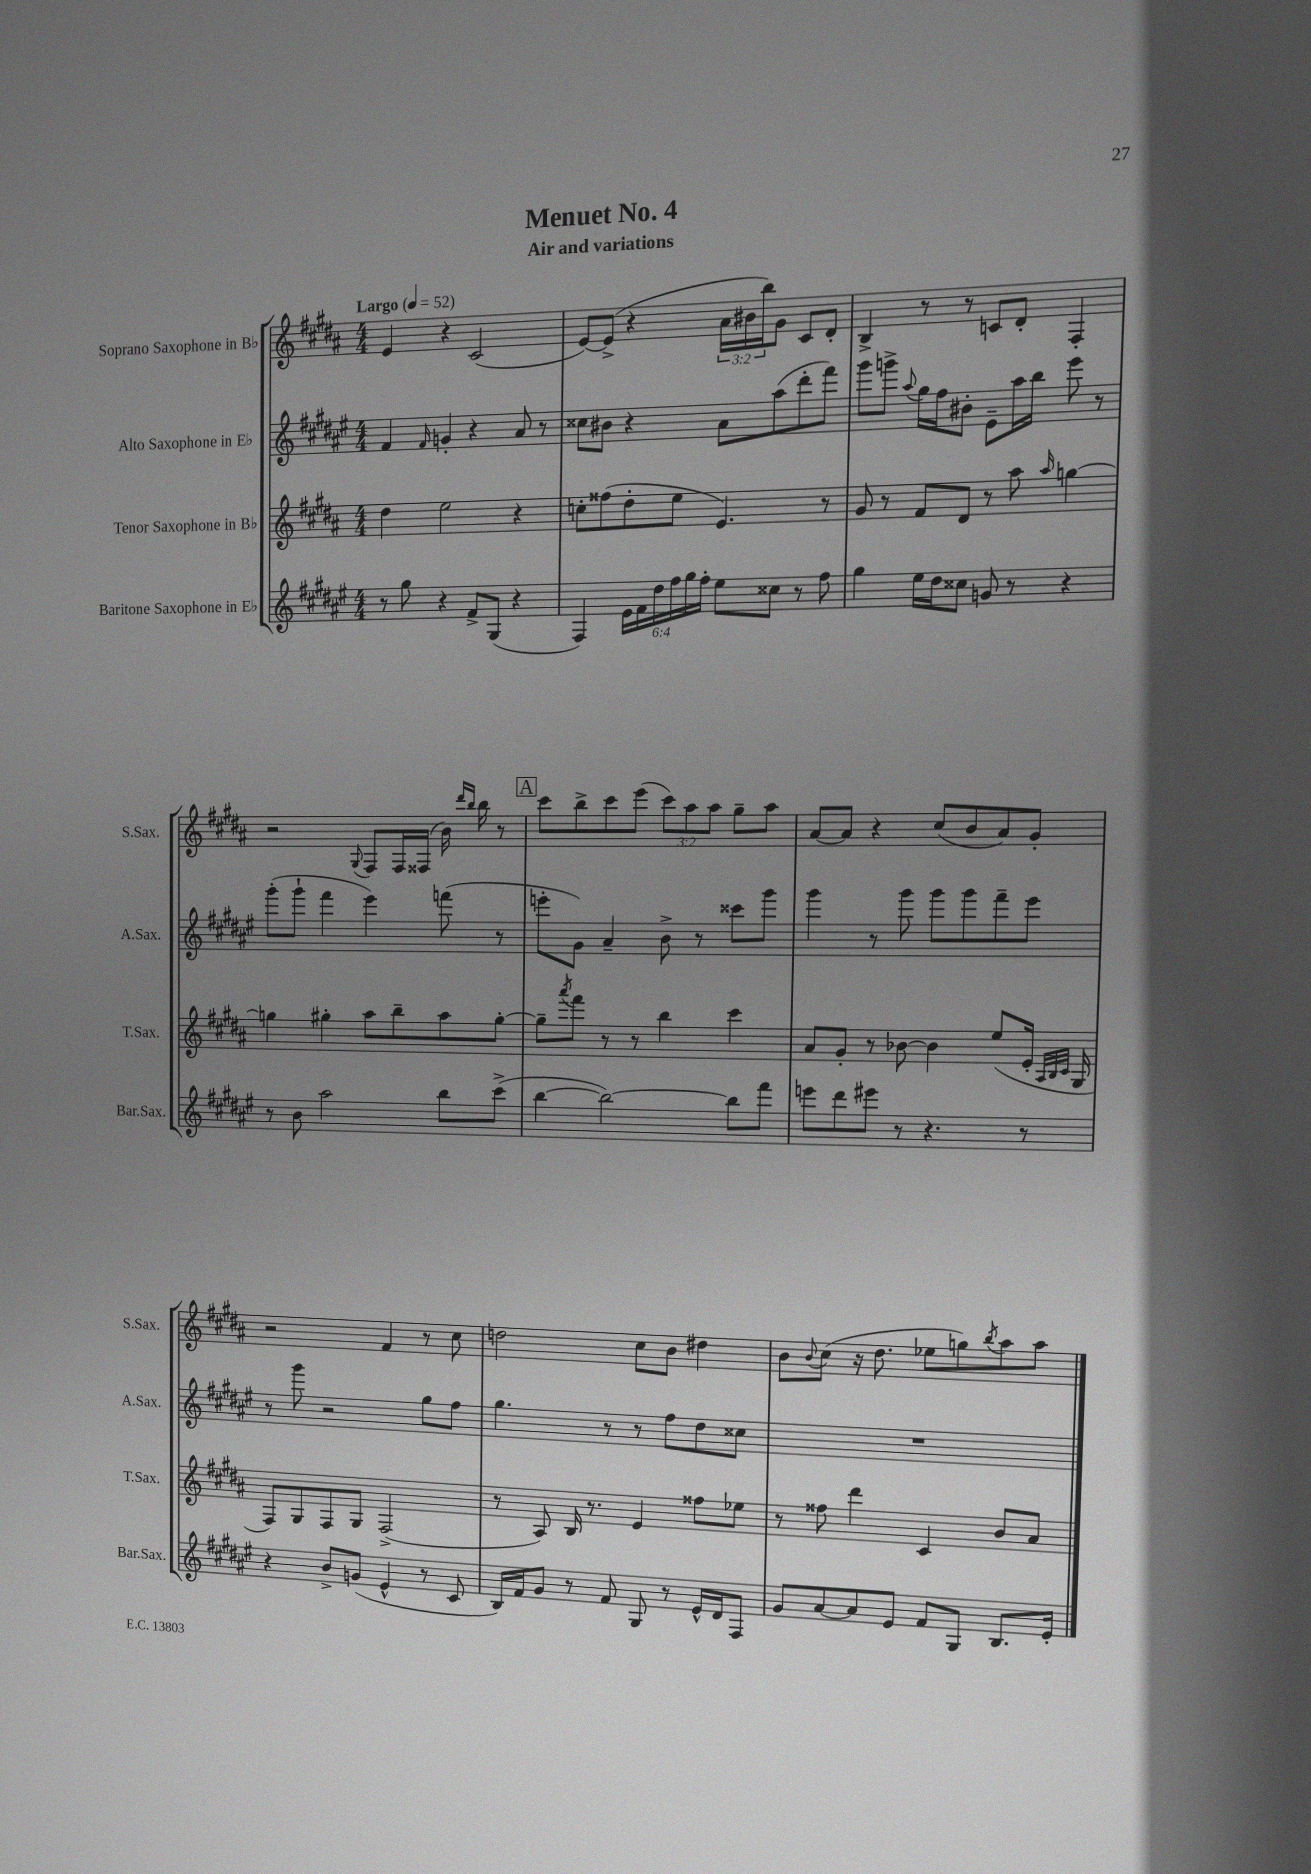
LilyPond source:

\header { title = "Menuet No. 4" subtitle = "Air and variations" }
<<
\new StaffGroup <<
\new Staff = "s0" \with { instrumentName = "Soprano Saxophone in Bb" shortInstrumentName = "S.Sax." } {
    \clef treble \key b \major \numericTimeSignature \time 4/4 \override Staff.TupletNumber.text = #tuplet-number::calc-fraction-text \tempo "Largo" 4 = 52
    e'4 r4 cis'2( |
    e'8~) e'8->( r4 \tuplet 3/2 { ais'16 bis'16 b''16) } gis'8 cis'8 dis'8-. |
    b4-> r8 r8 c'8 dis'8-. fis4-. |
    r2 \appoggiatura { gis8 } fis8 fis16 fisis16( b'16) \grace { dis'''16 b''16 } b''16 r8 |
    \mark \markup { \box "A" } cis'''8 b''8-> cis'''8 e'''8( \tuplet 3/2 { cis'''8) ais''8 ais''8 } gis''8-- ais''8 |
    ais'8~ ais'8 r4 cis''8( b'8 ais'8) gis'8-. |
    r2 fis'4 r8 cis''8 |
    d''2 cis''8 b'8 dis''4 |
    b'8 \appoggiatura { b'8 } cis''8( r16 dis''8. ees''8 g''8) \acciaccatura { b''8 } ais''8 ais''8 \bar "|." |
}
\new Staff = "s1" \with { instrumentName = "Alto Saxophone in Eb" shortInstrumentName = "A.Sax." } {
    \clef treble \key fis \major \numericTimeSignature \time 4/4
    fis'4 \grace { fis'16 } g'4-. r4 ais'8 r8 |
    cisis''8 bis'8 r4 ais'8 ais''8( dis'''8-. fis'''8) |
    gis'''8 g'''8-> \appoggiatura { ais''8 } gis''16 fis''16 bis'8-. eis'8-- ais''16 b''16 eis'''8 r8 |
    gis'''8-.( gis'''8-! fis'''4 eis'''4) f'''8( r8 |
    \mark \markup { \box "A" } e'''8-. gis'8) ais'4-- b'8-> r8 cisis'''8 gis'''8 |
    gis'''4 r8 gis'''8 gis'''8 gis'''8 fis'''8-- eis'''8 |
    r8 gis'''8 r2 gis''8 fis''8 |
    gis''4. r8 r8 fis''8 dis''8 cisis''8 |
    R1 \bar "|." |
}
\new Staff = "s2" \with { instrumentName = "Tenor Saxophone in Bb" shortInstrumentName = "T.Sax." } {
    \clef treble \key b \major \numericTimeSignature \time 4/4
    dis''4 e''2 r4 |
    c''8-. fisis''8( dis''8-. e''8 e'4.) r8 |
    gis'8 r8 fis'8 dis'8 r8 ais''8 \grace { ais''16 } g''4~ |
    g''4 gis''4-. ais''8 b''8-- ais''8 gis''8~-. |
    \mark \markup { \box "A" } gis''8-- \acciaccatura { ais'''8 } fis'''8 r8 r8 b''4 cis'''4 |
    ais'8 gis'8-. r8 bes'8~ bes'4 e''8( e'16-. \grace { ais32 b32 cis'32 } gis16 |
    fis8) gis8 fis8 gis8 fis2->( |
    r8 ais8) b16 r8. e'4 fisis''8 ees''8 |
    r8 fisis''8 dis'''4 cis'4 b'8 ais'8 \bar "|." |
}
\new Staff = "s3" \with { instrumentName = "Baritone Saxophone in Eb" shortInstrumentName = "Bar.Sax." } {
    \clef treble \key fis \major \numericTimeSignature \time 4/4 \override Staff.TupletNumber.text = #tuplet-number::calc-fraction-text
    r8 gis''8 r4 fis'8-> gis8( r4 |
    fis4) \tuplet 6/4 { eis'16 fis'16 dis''16 fis''16 gis''16 fis''16-. } eis''8 cisis''8 r8 fis''8 |
    gis''4 eis''16 dis''16 cisis''8 g'8 r8 r4 |
    r8 b'8 ais''2 b''8 cis'''8->( |
    \mark \markup { \box "A" } b''4~ b''2~) b''8 fis'''8 |
    e'''8 dis'''8 eis'''8 r8 r4. r8 |
    r4 b'8-> g'8( eis'4-^ r8 cis'8 |
    b16) fis'16 gis'8 r8 fis'8 gis8 r8 eis'16-^ dis'16 fis8 |
    gis'8 ais'8~ ais'8 eis'8 fis'8 gis8 b8. eis'16-. \bar "|." |
}
>>
>>
\layout { \context { \Score \remove "Bar_number_engraver" } }
